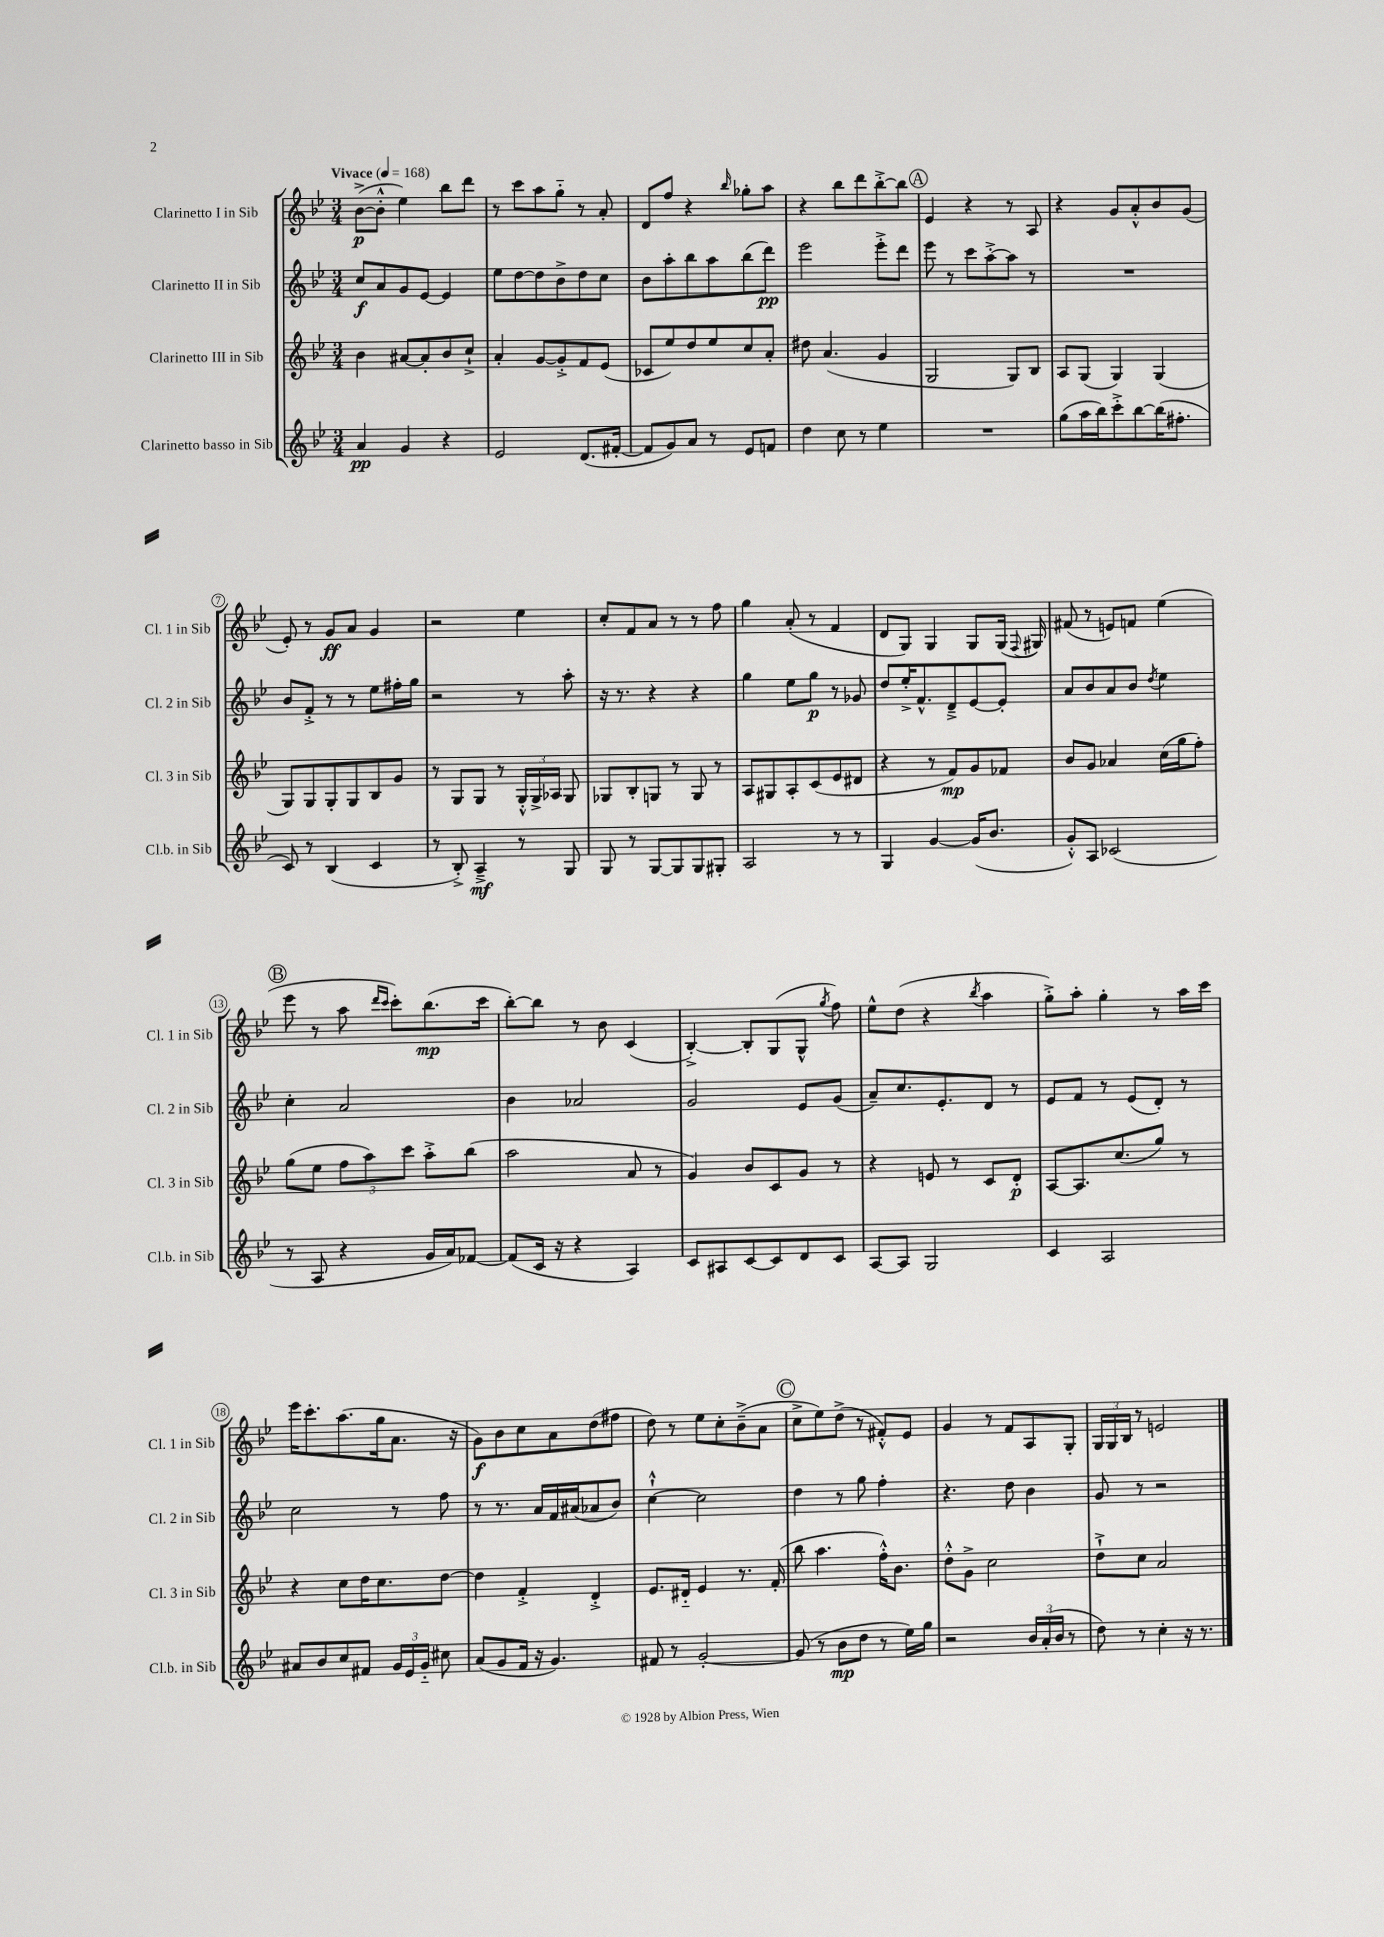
<<
\new StaffGroup <<
\new Staff = "s0" \with { instrumentName = "Clarinetto I in Sib" shortInstrumentName = "Cl. 1 in Sib" } {
    \clef treble \key bes \major \numericTimeSignature \time 3/4 \tempo "Vivace" 4 = 168
    \autoBeamOff bes'8[~->\p( bes'8]-.-^ ees''4) bes''8[ d'''8] |
    r8 c'''8[ a''8 g''8]-_ r8 a'8-. |
    d'8[ f''8] r4 \grace { bes''16 } ges''8[-. a''8] |
    r4 bes''8[ d'''8 bes''8~-.-> bes''8] |
    \mark \markup { \circle "A" } ees'4 r4 r8 a8 |
    r4 g'8[ a'8-.-^ bes'8 g'8]( |
    ees'8-.) r8 g'8[\ff a'8] g'4 |
    r2 ees''4 |
    c''8[-. f'8 a'8] r8 r8 f''8 |
    g''4 a'8-.( r8 f'4 |
    d'8[ g8]) g4 g8[ g16]( \appoggiatura { f8 } gis16) |
    fis'8( r8 e'8[) f'8] ees''4( |
    \mark \markup { \circle "B" } ees'''8 r8 a''8 \grace { d'''16[ c'''16] } c'''8[-.) bes''8.\mp( c'''16] |
    bes''8[~-.) bes''8] r8 bes'8 c'4( |
    bes4~-.->) bes8[-. g8( g8]-^ \acciaccatura { g''8 } f''8) |
    ees''8[-^ d''8]( r4 \acciaccatura { bes''8 } a''4 |
    g''8[-.->) a''8]-. g''4-. r8 a''16[ c'''16] |
    ees'''16[ c'''8.-. a''8.( g''16 a'8.] r16 |
    g'8[\f) bes'8 c''8 a'8 d''8( fis''8] |
    d''8) r8 ees''8[ c''8-. bes'8--->( a'8] |
    \mark \markup { \circle "C" } c''8[-> ees''8) d''8]->( r8 fis'8[-.-^) ees'8] |
    g'4 r8 f'8[ a8 g8]-. |
    \tuplet 3/2 { g16[ g16 bes16] } r8 e'2 \bar "|." |
}
\new Staff = "s1" \with { instrumentName = "Clarinetto II in Sib" shortInstrumentName = "Cl. 2 in Sib" } {
    \clef treble \key bes \major \numericTimeSignature \time 3/4
    \autoBeamOff c''8[\f a'8 g'8 ees'8]~ ees'4 |
    ees''8[ d''8~ d''8 bes'8-> d''8 c''8] |
    bes'8[ a''8-. bes''8 a''8 bes''8( d'''8]\pp) |
    ees'''2 ees'''8[-.-> d'''8] |
    \mark \markup { \circle "A" } ees'''8 r8 c'''8[ a''8~-.-> a''8] r8 |
    R2. |
    bes'8[ f'8]-.-> r8 r8 ees''8[ fis''16-. g''16] |
    r2 r8 a''8-. |
    r16 r8. r4 r4 |
    g''4 ees''8[ g''8]\p r8 ges'8 |
    d''8[ ees''16-.-> f'8.-^ d'8---> ees'8~ ees'8]-. |
    a'8[ bes'8 a'8 bes'8] \acciaccatura { d''8 } ees''4 |
    \mark \markup { \circle "B" } c''4-. a'2 |
    bes'4 aes'2 |
    g'2 ees'8[ g'8]( |
    a'8[--) c''8. ees'8.-. d'8] r8 |
    ees'8[ f'8] r8 ees'8[( d'8]-.) r8 |
    c''2 r8 f''8 |
    r8 r8. a'16[ f'16 ais'16( aes'8 bes'8]) |
    c''4~-!-^ c''2 |
    \mark \markup { \circle "C" } d''4 r8 g''8 f''4-. |
    r4. d''8 bes'4 |
    g'8 r8 r2 \bar "|." |
}
\new Staff = "s2" \with { instrumentName = "Clarinetto III in Sib" shortInstrumentName = "Cl. 3 in Sib" } {
    \clef treble \key bes \major \numericTimeSignature \time 3/4
    \autoBeamOff bes'4 ais'8[~ ais'8-. bes'8 c''8]-!-> |
    a'4-. g'8[~ g'8-.-> f'8 ees'8]( |
    ces'8[ ees''8) d''8 ees''8 c''8 a'8]-. |
    dis''8 a'4.( g'4 |
    \mark \markup { \circle "A" } g2 g8[) bes8] |
    a8[ g8]( g4) g4( |
    g8[) g8 g8-. g8 bes8 g'8] |
    r8 g8[ g8] r8 \tuplet 3/2 { g16[-.-^ g16-> aes16] } g8 |
    ges8[ bes8-. g8] r8 g8 r8 |
    a8[ gis8 a8-. c'8( ees'8 dis'8] |
    r4 r8 f'8[\mp) g'8 fes'8] |
    bes'8[ g'8] aes'4 c''16[( g''16 f''8]-.) |
    \mark \markup { \circle "B" } g''8[( ees''8] \tuplet 3/2 { f''8[ a''8) c'''8] } a''8[-.-> bes''8]( |
    a''2 a'8 r8 |
    g'4) bes'8[ c'8 g'8] r8 |
    r4 e'8 r8 c'8[ d'8]-.\p |
    a8[~ a8. c''8.( g''8]) r8 |
    r4 c''8[ d''16 c''8. d''8]~ |
    d''4 f'4-.-> d'4-.-> |
    ees'8.[ dis'16]-_ ees'4 r8. f'16-.( |
    \mark \markup { \circle "C" } bes''8 a''4. f''16[-.-^) bes'8.] |
    d''8[-.-^ g'8]-> c''2 |
    d''8[-!-> c''8] a'2 \bar "|." |
}
\new Staff = "s3" \with { instrumentName = "Clarinetto basso in Sib" shortInstrumentName = "Cl.b. in Sib" } {
    \clef treble \key bes \major \numericTimeSignature \time 3/4
    \autoBeamOff a'4\pp g'4 r4 |
    ees'2 d'8.[( fis'16]~-. |
    fis'8[ g'8) a'8] r8 ees'8[ f'8] |
    d''4 c''8 r8 ees''4 |
    \mark \markup { \circle "A" } R2. |
    g''8[( a''16 bes''16) c'''8-.-> bes''8~ bes''16( fis''8.]-. |
    c'8) r8 bes4( c'4 |
    r8 bes8-.->) a4--->\mf r8 g8 |
    g8 r8 g8[~ g8 g8 gis8]-. |
    a2 r8 r8 |
    g4 g'4~ g'16[( bes'8.] |
    g'8[-.-^) a8] ces'2( |
    \mark \markup { \circle "B" } r8 a8 r4 g'16[ a'16) fes'8]~ |
    fes'8[( c'16] r16 r4 a4) |
    c'8[ ais8 c'8~ c'8 d'8 c'8] |
    a8[~ a8] g2 |
    c'4 a2 |
    ais'8[ bes'8 c''8 fis'8] \tuplet 3/2 { g'16[ ees'16 g'16]-_ } cis''8 |
    a'8[( g'8 f'16] r16 g'4.) |
    fis'8 r8 g'2~-. |
    \mark \markup { \circle "C" } g'8( r8 bes'8[\mp d''8] r8 ees''16[) g''16] |
    r2 \tuplet 3/2 { bes'16[ a'16-.( bes'16] } r8 |
    d''8) r8 c''4-. r16 r8. \bar "|." |
}
>>
>>
\layout { \context { \Score \override BarNumber.stencil = #(make-stencil-circler 0.1 0.3 ly:text-interface::print) } }
